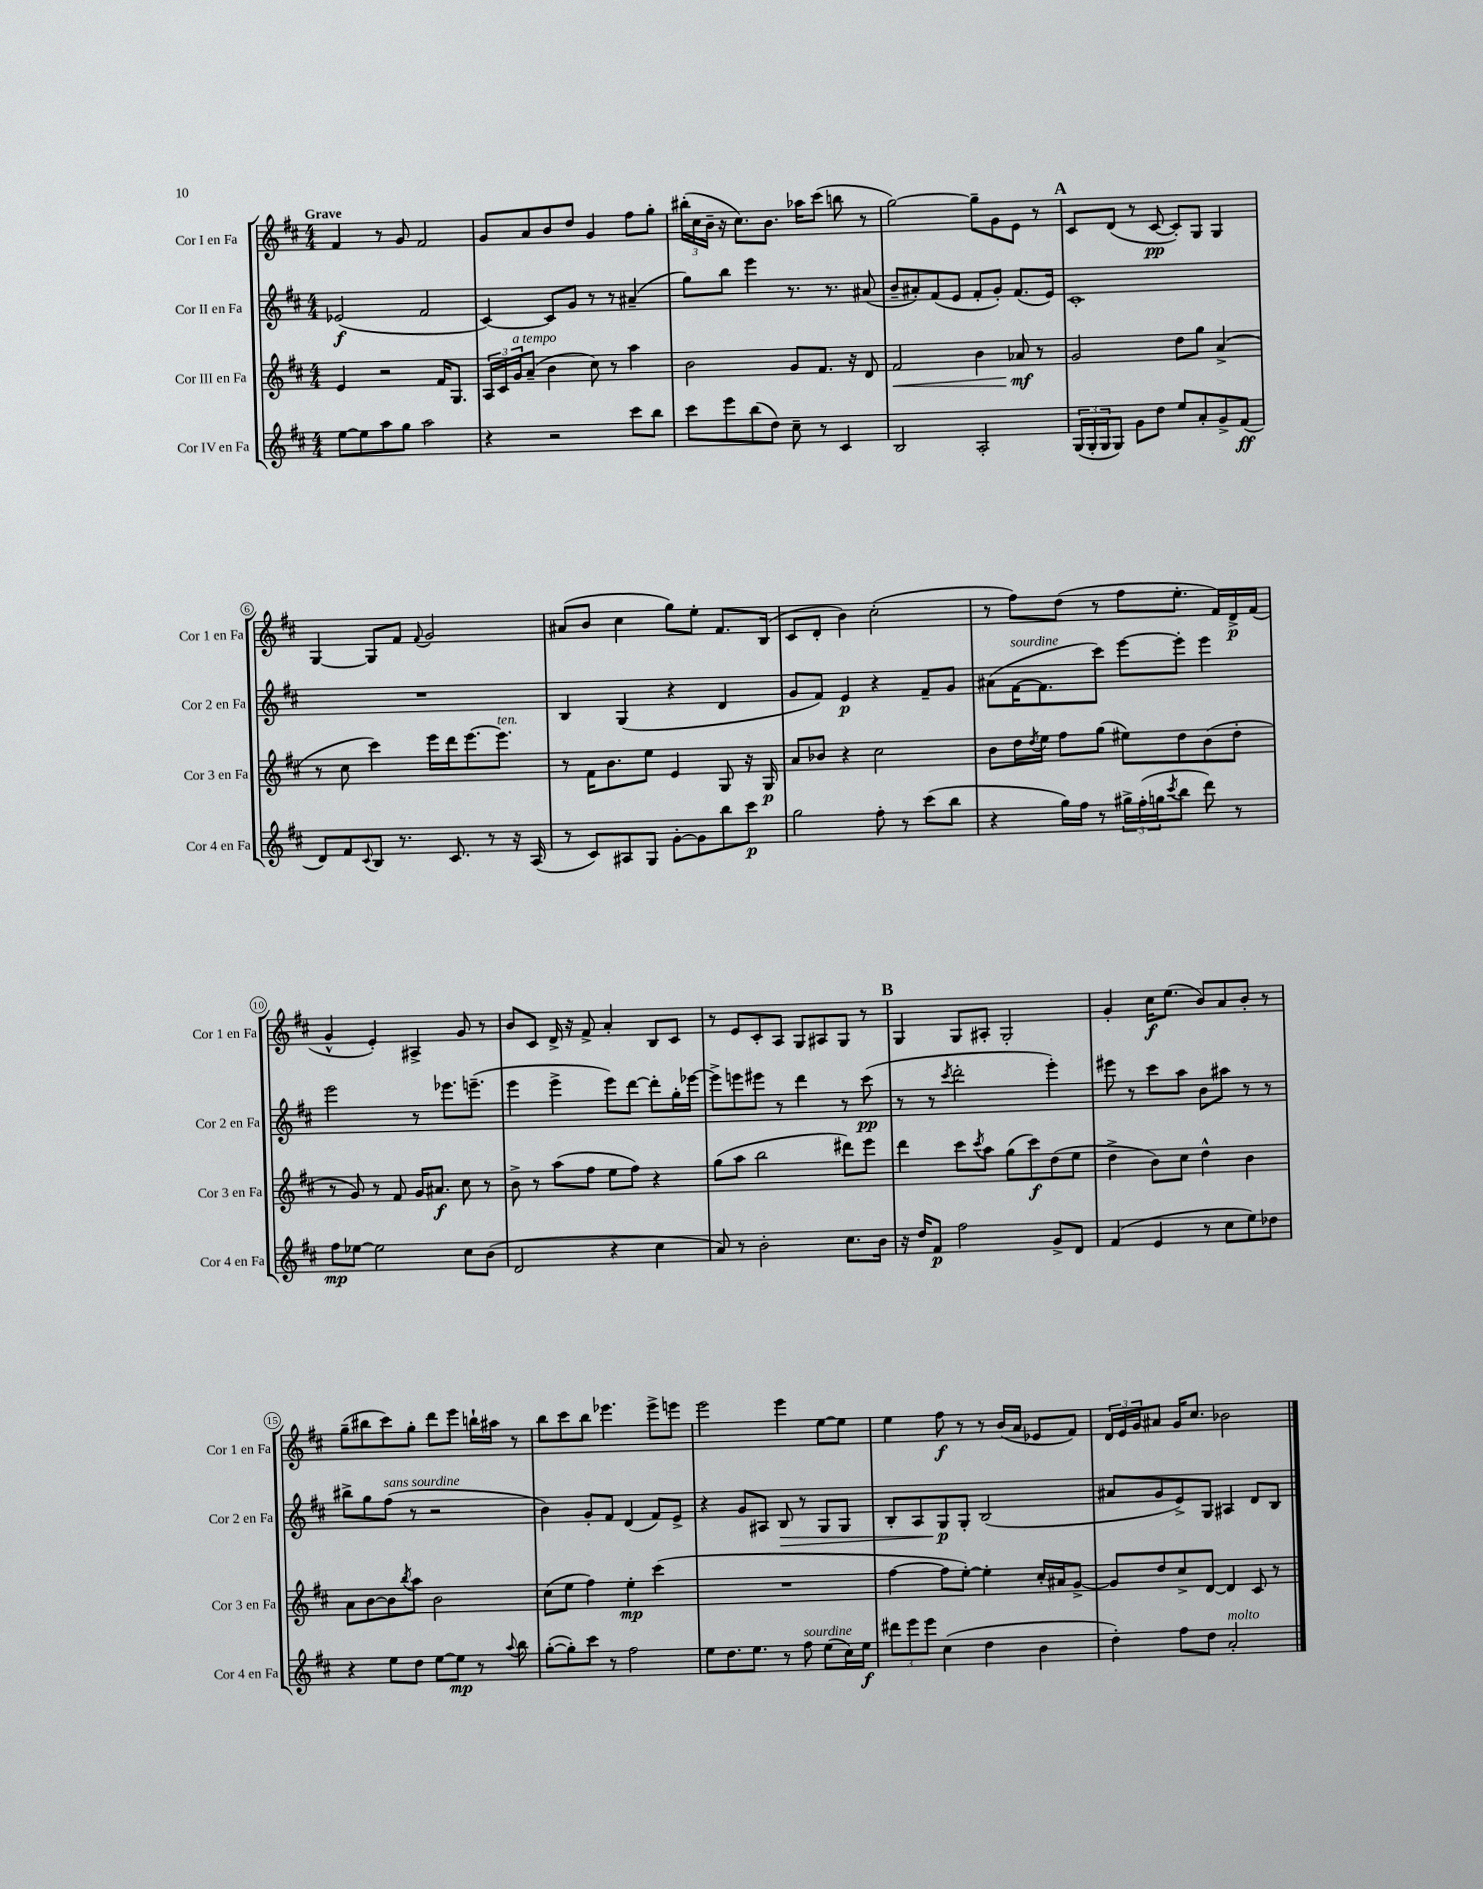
<<
\new StaffGroup <<
\new Staff = "s0" \with { instrumentName = "Cor I en Fa" shortInstrumentName = "Cor 1 en Fa" } {
    \clef treble \key d \major \numericTimeSignature \time 4/4 \tempo "Grave"
    fis'4 r8 g'8 fis'2 |
    g'8 a'8 b'8 d''8 g'4 fis''8 g''8-. |
    \tuplet 3/2 { bis''16-.( cis''16 b'16-- } r16 cis''8.) b'8. aes''16 cis'''8( b''8 r8 |
    g''2~) g''8-- g'8 e'8 r8 |
    \mark \markup { \bold "A" } cis'8 d'8( r8 cis'8~\pp cis'8-.) g8 g4 |
    g4~ g8 fis'8 \appoggiatura { fis'8 } g'2 |
    ais'8( b'8 cis''4 g''8) e''8-. fis'8. b16( |
    cis'8 d'8-. b'4) cis''2-.( |
    r8 fis''8) d''8( r8 fis''8 e''8.-. fis'16) d'16->\p fis'16( |
    g'4-^ e'4-.) ais4-> g'8 r8 |
    b'8 cis'8 d'16-> r16 fis'8-> a'4-. b8 cis'8 |
    r8 e'8 cis'8-. a8 g8 ais8 g8 r8 |
    \mark \markup { \bold "B" } g4 g8 ais8-. g2-. |
    g'4-. cis''16\f e''8.( b'8) a'8 b'8-. r8 |
    g''8--( bis''8 cis'''8) g''8-. d'''8 e'''8 b''16-! ais''16 r8 |
    b''8 cis'''8 b''8 ees'''4. ees'''8-> e'''8 |
    e'''2 e'''4 e''8~ e''8 |
    e''4 fis''8\f r8 r8 b'16( a'16 ees'8 fis'8) |
    \tuplet 3/2 { d'16 e'16 g'16 } ais'8 g'16 cis''8. bes'2 \bar "|." |
}
\new Staff = "s1" \with { instrumentName = "Cor II en Fa" shortInstrumentName = "Cor 2 en Fa" } {
    \clef treble \key d \major \numericTimeSignature \time 4/4
    ees'2\f( fis'2 |
    cis'4~) cis'8 g'8 r8 r8 ais'4--( |
    g''8) b''8 e'''4 r8. r8. ais'8( |
    b'8-- ais'8-.) fis'8( e'8 fis'8-. g'8-.) fis'8.( e'16) |
    \mark \markup { \bold "A" } cis'1-. |
    R1 |
    b4 g4( r4 d'4 |
    g'8 fis'8) e'4\p r4 fis'8-- g'8 |
    ais'8( fis'16~^\markup { \italic "sourdine" } fis'8. cis'''8) e'''8~ e'''8-. e'''4 |
    e'''2 r8 ees'''8. e'''8.--( |
    e'''4 e'''4-> e'''8) d'''8~ d'''8-. g''16-. ees'''16~ |
    ees'''8-> e'''8 eis'''8 r8 d'''4 r8 cis'''8\pp( |
    \mark \markup { \bold "B" } r8 r8 \acciaccatura { cis'''8 } d'''2-. e'''4-.) |
    eis'''8 r8 cis'''8 a''8 b'8 ais''8 r8 r8 |
    bis''8-> g''8 fis''8^\markup { \italic "sans sourdine" }( r8 r2 |
    b'4) g'8-. fis'8 d'4( fis'8) e'8-> |
    r4 g'8 ais8 b8\> r8 g8 g8 |
    b8-. a8 g8\p\! g8-. b2( |
    ais'8 g'8 e'8->) g8 ais4 d'8 b8 \bar "|." |
}
\new Staff = "s2" \with { instrumentName = "Cor III en Fa" shortInstrumentName = "Cor 3 en Fa" } {
    \clef treble \key d \major \numericTimeSignature \time 4/4
    e'4 r2 fis'16 g8. |
    \tuplet 3/2 { a16 cis'16 g'16^\markup { \italic "a tempo" } } a'8--( b'4 cis''8) r8 a''4 |
    b'2 g'8 fis'8. r16 d'8 |
    fis'2\< b'4 aes'8\mf\! r8 |
    \mark \markup { \bold "A" } g'2 d''8 g''8 a'4->( |
    r8 cis''8 cis'''4) e'''16 d'''16 e'''8.~ e'''8.^\markup { \italic "ten." } |
    r8 fis'16 b'8. e''8 e'4 g8 r16 g16\p |
    a'8 bes'8 r4 cis''2 |
    b'8 d''16 \acciaccatura { d''8 } e''16 fis''8 g''8( eis''8) d''8 b'8( d''8-. |
    r8 g'8) r8 fis'8 g'16 ais'8.\f cis''8 r8 |
    b'8-> r8 a''8( fis''8 e''8 fis''8) r4 |
    g''8( a''8 b''2 dis'''8) e'''8 |
    \mark \markup { \bold "B" } d'''4 cis'''8 \acciaccatura { cis'''8 } a''8 g''8( cis'''8\f) d''8( e''8 |
    d''4-> b'8) cis''8 d''4-^ b'4 |
    a'8 b'8~ b'8 \acciaccatura { b''8 } a''8 b'2 |
    cis''8( e''8 fis''4) e''4-.\mp cis'''4( |
    R1 |
    fis''4~ fis''8 e''8~-.) e''4-. cis''16-. ais'16 g'8~-> |
    g'8 d''8 cis''8-> d'8~ d'4 cis'8 r8 \bar "|." |
}
\new Staff = "s3" \with { instrumentName = "Cor IV en Fa" shortInstrumentName = "Cor 4 en Fa" } {
    \clef treble \key d \major \numericTimeSignature \time 4/4
    e''8~ e''8 a''8 g''8 a''2 |
    r4 r2 cis'''8 b''8 |
    cis'''8 e'''8 b''8( d''8) cis''8-- r8 cis'4 |
    b2 a2-. |
    \mark \markup { \bold "A" } \tuplet 3/2 { g16( g16-. g16 } g8) g'8 d''8 e''8 a'8-. g'8-> fis'8\ff( |
    d'8) fis'8 \appoggiatura { cis'8 } b8 r8. cis'8. r8 r16 a16( |
    r8 cis'8) ais8 g8 g'8~-. g'8 b''8 cis'''8\p |
    g''2 fis''8-. r8 cis'''8( b''8 |
    r4 g''16) fis''16 r8 \tuplet 3/2 { gis''16-> fis''16-.( g''16 } \acciaccatura { cis'''8 } b''8 d'''8) r8 |
    fis''8\mp ees''8~ ees''2 cis''8 b'8( |
    d'2 r4 cis''4 |
    a'8) r8 b'2-. cis''8. b'16 |
    \mark \markup { \bold "B" } r16 d''16 fis'8\p fis''2 g'8-> d'8 |
    fis'4( e'4 r8 cis''8 e''8) des''8 |
    r4 e''8 d''8 e''8~ e''8\mp r8 \appoggiatura { a''8 } b''8 |
    g''8~-.( g''8-.) cis'''8 r8 fis''2 |
    e''8 d''8. e''8. r8 fis''8^\markup { \italic "sourdine" } e''8( cis''16) e''16\f |
    \tuplet 3/2 { dis'''8 e'''8 e'''8 } cis''4( d''4 b'4 |
    d''4-.) fis''8 d''8 a'2-.^\markup { \italic "molto" } \bar "|." |
}
>>
>>
\layout { \context { \Score \override BarNumber.stencil = #(make-stencil-circler 0.1 0.3 ly:text-interface::print) } }
